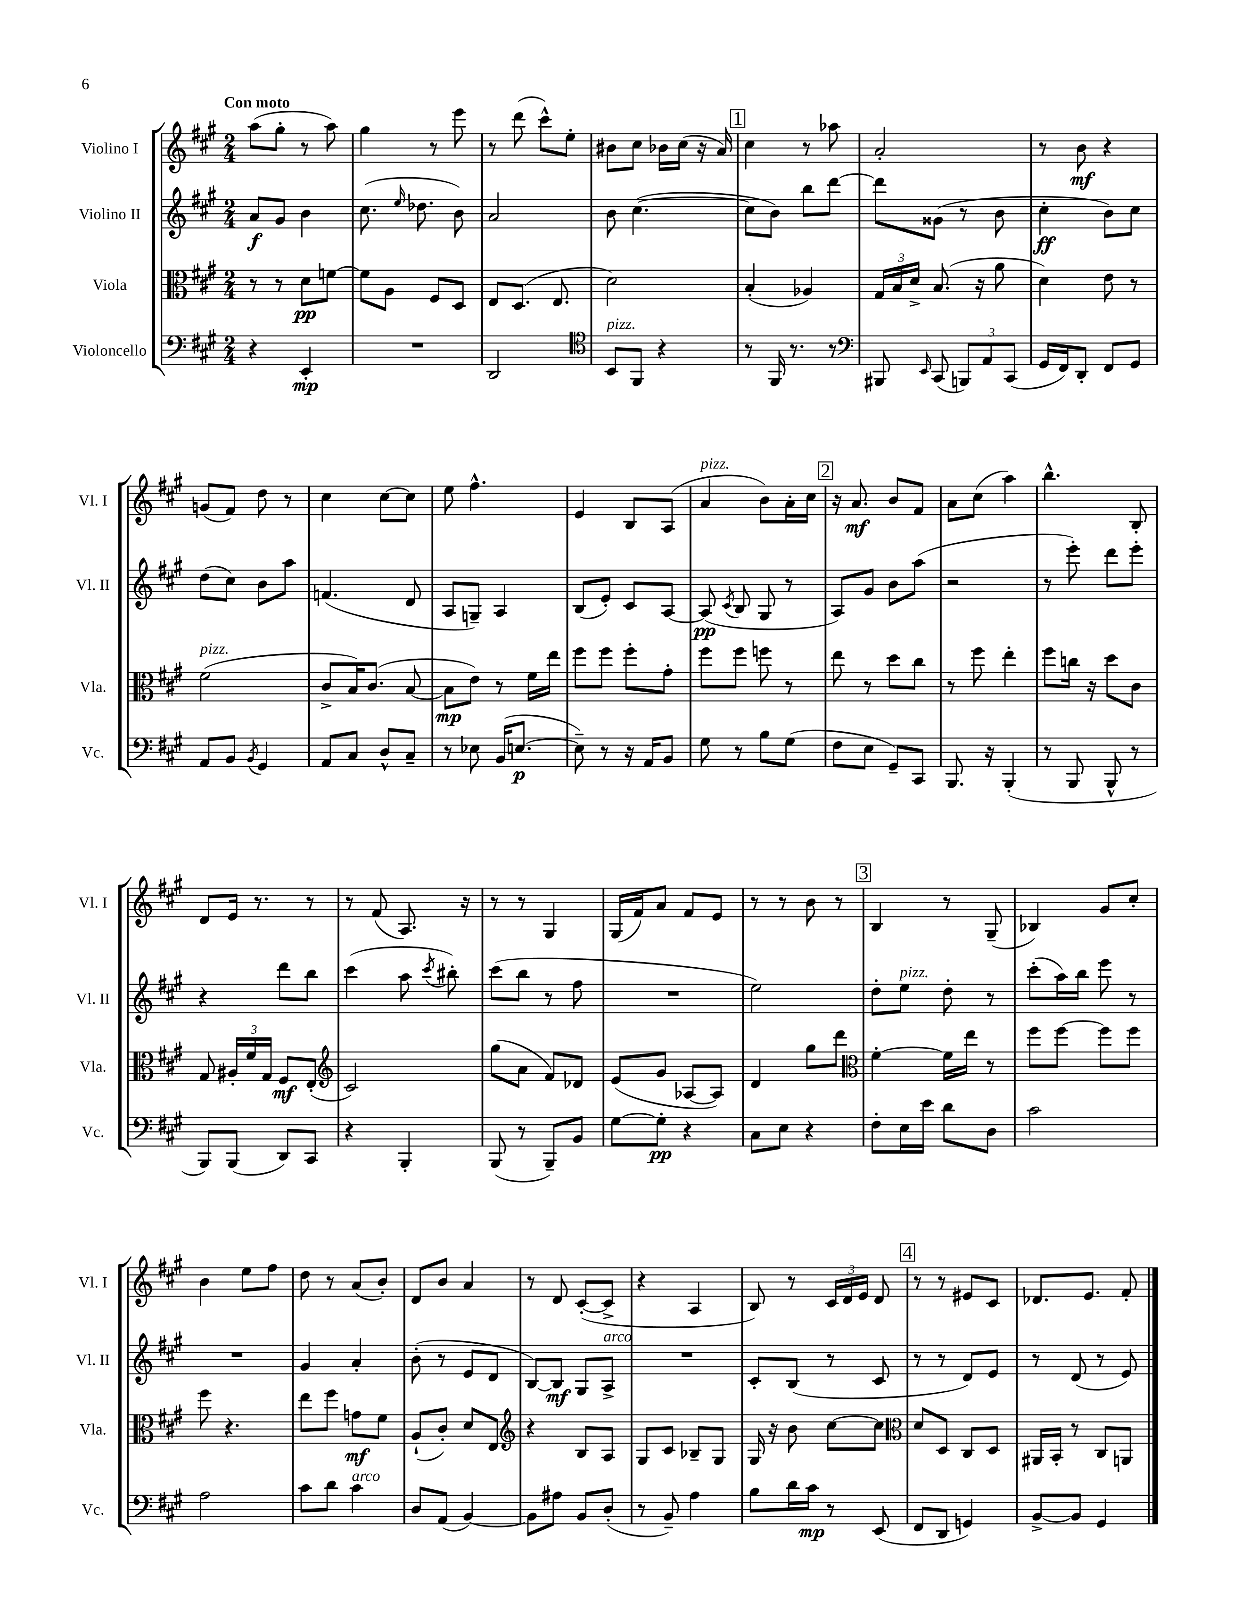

**kern	**kern	**kern	**kern
*staff4	*staff3	*staff2	*staff1
*clefF4	*clefC3	*clefG2	*clefG2
*k[f#c#g#]	*k[f#c#g#]	*k[f#c#g#]	*k[f#c#g#]
*M2/4	*M2/4	*M2/4	*M2/4
4r	8r	8a/L	(8aa\L
.	8r	8g#/J	8gg#'\J
4EE'/	8d\L	4b\	8r
.	[8f\J	.	8aa\)
=	=	=	=
2r	8f\]L	(8.cc#\	4gg#\
.	8A\J	.	.
.	.	16qqee/	.
.	.	8.dd-\	.
.	8F#/L	.	8r
.	8D/J	8b\)	8eee\
=	=	=	=
2DD/	8E/L	2a/	8r
.	(8.D/J	.	(8ddd\
.	.	.	8ccc#^^\L)
.	8.E/	.	.
.	.	.	8ee'\J
=	=	=	=
*clefC4	*	*	*
8BB/L	2d\)	8b\	8b#\L
8FF#/J	.	([4.cc#\	8cc#\J
4r	.	.	16b-\LL
.	.	.	(16cc#\JJ
.	.	.	16r
.	.	.	16a/)
=	=	=	=
8r	(4B'/	8cc#\]L	4cc#\
16FF#/	.	8b\J)	.
8.r	.	.	.
.	4A-/)	8bb\L	8r
8r	.	[8ddd\J	8aa-\
=	=	=	=
*clefF4	*	*	*
8BBB#/	24G#/LL	8ddd\]L	2a'/
.	24B/	.	.
.	24d^/JJ	.	.
16qqEE/	.	.	.
(8CC#/	(8.B/	(8g##\J	.
12BBB/L)	.	8r	.
.	16r	.	.
12AA/	.	.	.
.	8a\	8b\	.
(12CC#/J	.	.	.
=	=	=	=
16GG#/LL	4d\)	4cc#'\	8r
16FF#/J)	.	.	.
8DD'/J	.	.	8b\
8FF#/L	8e\	8b\L)	4r
8GG#/J	8r	8cc#\J	.
=	=	=	=
8AA/L	(2f#\	(8dd\L	(8g/L
8BB/J	.	8cc#\J)	8f#/J)
8qBB/	.	.	.
4GG#/	.	8b\L	8dd\
.	.	8aa\J	8r
=	=	=	=
8AA/L	8c#^/L	(4.f/	4cc#\
8C#/J	16B/K)	.	.
.	(8.c#/J	.	.
8D^^/L	.	.	[8cc#\L
8C#~/J	[8B/	8d/	8cc#\]J
=	=	=	=
8r	8B\]L	8A/L	8ee\
8E-\	8e\J)	8G~/J)	4.ff#^^\
(16BB/LK	8r	4A/	.
[8.E/J	.	.	.
.	16f#\LL	.	.
.	16ee\JJ	.	.
=	=	=	=
8E~\])	8ff#\L	(8B/L	4e/
8r	8ff#\J	8e'/J)	.
16r	8ff#'\L	8c#/L	8B/L
16AA/LK	.	.	.
8BB/J	8g#'\J	[8A/J	(8A/J
=	=	=	=
8G#\	8ff#\L	(8A/]	4a/
.	.	8qc#/	.
8r	8ff#\J	8B/	.
8B\L	8ff\	8G#/	8b\L)
(8G#\J	8r	8r	16a'\L
.	.	.	16cc#\JJ
=	=	=	=
8F#\L	8ee\	8A/L)	16r
.	.	.	8.a/
8E\J	8r	8g#/J	.
8GG#~/L)	8dd\L	8b\L	8b/L
8CC#/J	8cc#\J	(8aa\J	8f#/J
=	=	=	=
8.BBB/	8r	2r	8a\L
.	8ff#\	.	(8cc#\J
16r	.	.	.
(4BBB'/	4ee'\	.	4aa\)
=	=	=	=
8r	8ff#\L	8r	4.bb^^\
8BBB/	16cc\Jk	8eee'\)	.
.	16r	.	.
8BBB^^/	8dd\L	8ddd\L	.
8r	8c#\J	8eee'\J	8B'/
=	=	=	=
8BBB/L)	8G#/	4r	8d/L
(8BBB/J	24A#'/LL	.	16e/Jk
.	24f#/	.	.
.	.	.	8.r
.	24G#/JJ	.	.
8DD/L)	8F#/L	8ddd\L	.
8CC#/J	(8E'/J	8bb\J	8r
=	=	=	=
*	*clefG2	*	*
4r	2c#/)	(4ccc#\	8r
.	.	.	(8f#/
4BBB'/	.	8aa\	8.A/)
.	.	8qccc#/	.
.	.	8bb#'\)	.
.	.	.	16r
=	=	=	=
(8BBB/	(8gg#\L	(8ccc#\L	8r
8r	8a\J	8bb\J	8r
8BBB~/L)	8f#/L)	8r	4G#/
8BB/J	8d-/J	8ff#\	.
=	=	=	=
[8G#\L	(8e/L	2r	(16G#/LL
.	.	.	16f#/J)
8G#'\]J	8g#/J	.	8a/J
4r	[8A-/L	.	8f#/L
.	8A-/]J)	.	8e/J
=	=	=	=
8C#\L	4d/	2ee\)	8r
8E\J	.	.	8r
4r	8gg#\L	.	8b\
.	8ddd\J	.	8r
=	=	=	=
*	*clefC3	*	*
8F#'\L	[4f#'\	8dd'\L	4B/
16E\L	.	8ee\J	.
16e\JJ	.	.	.
8d\L	16f#\]LL	8dd'\	8r
.	16ee\JJ	.	.
8D\J	8r	8r	(8G#~/
=	=	=	=
2c#\	8ff#\L	(8ccc#'\L	4B-/)
.	[8ff#\J	16aa\L)	.
.	.	16bb\JJ	.
.	8ff#\]L	8eee\	8g#/L
.	8ff#\J	8r	8cc#'/J
=	=	=	=
2A\	8ff#\	2r	4b\
.	4.r	.	.
.	.	.	8ee\L
.	.	.	8ff#\J
=	=	=	=
8c#\L	8ee\L	4g#/	8dd\
8d\J	8ff#\J	.	8r
4c#\	8g\L	4a'/	(8a/L
.	8f#\J	.	8b'/J)
=	=	=	=
8D/L	(8A`/L	(8b'\	8d/L
(8AA/J	8c#'/J)	8r	8b/J
[4BB/)	8d/L	8e/L	4a/
.	8E/J	8d/J	.
=	=	=	=
*	*clefG2	*	*
8BB\]L	4r	[8B/L)	8r
8A#\J	.	8B/]J	8d/
8BB/L	8B/L	8G#/L	([8c#'/L
(8D'/J	8A/J	8A^/J	8c#^/]J
=	=	=	=
8r	8G#/L	2r	4r
8BB~/)	8c#/J	.	.
4A\	8B-~/L	.	4A/
.	8G#/J	.	.
=	=	=	=
8B\L	16G#/	8c#'/L	8B/)
.	16r	.	.
16d\L	8b\	(8B/J	8r
16c#\JJ	.	.	.
8r	[8cc#\L	8r	24c#/LL
.	.	.	24d/
.	.	.	24e/JJ
(8EE/	8cc#\]J	8c#/	8d/
=	=	=	=
*	*clefC3	*	*
8FF#/L	8d/L	8r	8r
8DD/J	8D/J	8r	8r
4GG/)	8C#/L	8d/L)	8e#/L
.	8D/J	8e/J	8c#/J
=	=	=	=
[8BB^/L	16AA#/LL	8r	8.d-/L
.	16BB'/JJ	.	.
8BB/]J	8r	(8d/	.
.	.	.	8.e/J
4GG#/	8C#/L	8r	.
.	8AA/J	8e/)	8f#'/
==	==	==	==
*-	*-	*-	*-
